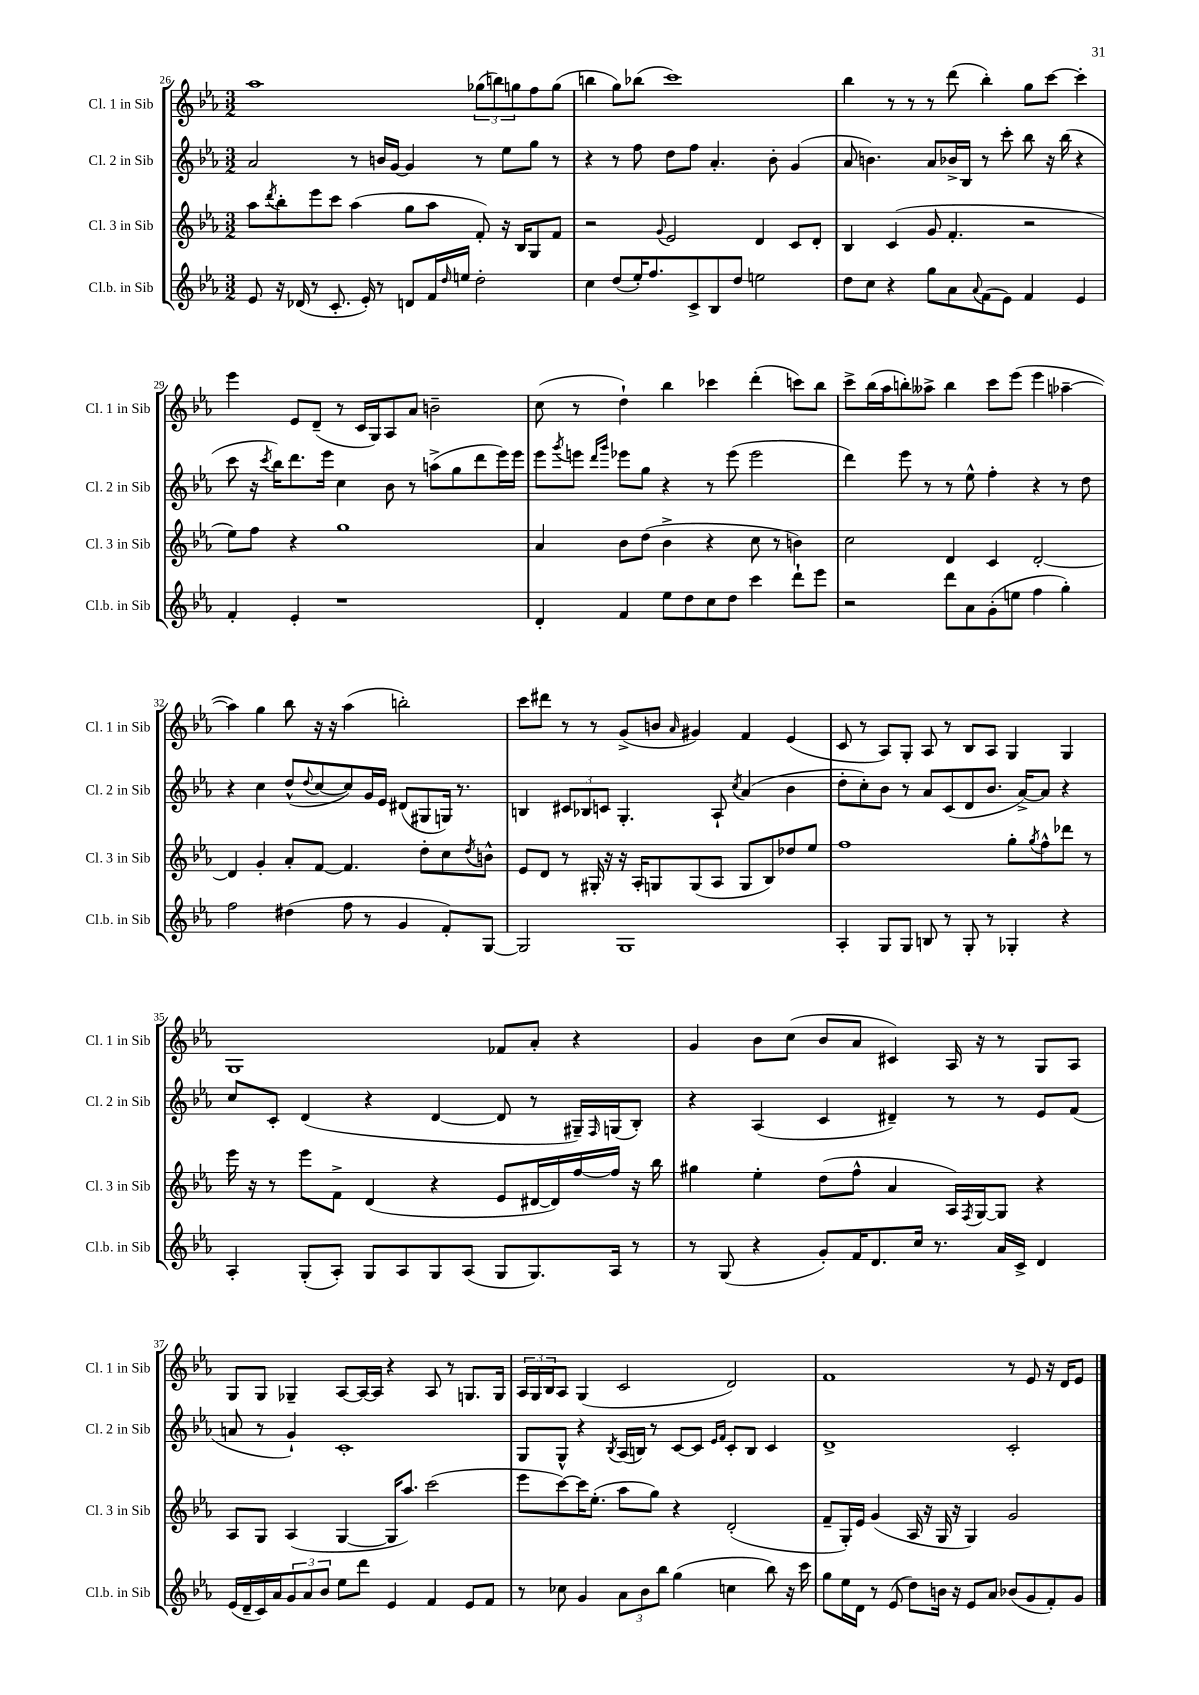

**kern	**kern	**kern	**kern
*part4	*part3	*part2	*part1
*staff4	*staff3	*staff2	*staff1
*I"Cl.b. in Sib	*I"Cl. 3 in Sib	*I"Cl. 2 in Sib	*I"Cl. 1 in Sib
*I'Cl.b. in Sib	*I'Cl. 3 in Sib	*I'Cl. 2 in Sib	*I'Cl. 1 in Sib
*clefG2	*clefG2	*clefG2	*clefG2
*k[b-e-a-]	*k[b-e-a-]	*k[b-e-a-]	*k[b-e-a-]
*M3/2	*M3/2	*M3/2	*M3/2
=26	=26	=26	=26
8e-/	8aa-\L	2a-/	1aa-
.	8qddd/	.	.
16r	8bb-'\	.	.
(16d-X/	.	.	.
8r	8eee-\	.	.
8.c'/	8ccc\J	.	.
.	(4aa-\	8r	.
16e-'/)	.	.	.
8r	.	16bn/LL	.
.	.	[16g/JJ	.
8dn/L	8gg\L	4g/]	.
16f/L	8aa-\J	.	.
16qqdd/	.	.	.
16een/JJ	.	.	.
2dd'\	8f'/)	8r	(12gg-X\L
.	.	.	12bbn\)
.	16r	8ee-\L	.
.	.	.	12ggn\
.	16B-/KL	.	.
.	8G/	8gg\J	8ff\
.	8f/J	8r	(8gg\J
=27	=27	=27	=27
4cc\	2r	4r	4bbn\
(8dd/L	.	8r	8gg\L)
16ee-'/K)	.	8ff\	(8bb-X\J
8.ff/	.	.	.
.	8qqg/	.	.
.	2e-/	8dd\L	1ccc)
8c^/	.	8ff\J	.
8B-/	.	4.a-'/	.
8dd/J	.	.	.
2een\	4d/	.	.
.	.	8b-'\	.
.	8c/L	(4g/	.
.	8d'/J	.	.
=28	=28	=28	=28
8dd\L	4B-/	8a-/	4bb-\
8cc\J	.	4.bn\)	.
4r	(4c/	.	8r
.	.	.	8r
8gg\L	8g/	8a-/L	8r
8a-\	4.f'/	16b-X^/L	(8ddd\
.	.	16B-/JJ	.
8qqa-/	.	.	.
(8f\	.	8r	4bb-'\)
8e-\J)	.	8ccc'\	.
4f/	2r	8bb-\	8gg\L
.	.	16r	[8ccc\J
.	.	(16bb-\	.
4e-/	.	4r	4ccc'\]
!!LO:LB:g=z
=29	=29	=29	=29
4f'/	8ee-\L)	8ccc\	4eee-\
.	8ff\J	16r	.
.	.	8qccc/	.
.	.	16bb-\KL)	.
4e-'/	4r	8.ddd\	8e-/L
.	.	.	(8d~/J
.	.	16eee-\Jk	.
1r	1gg	4cc\	8r
.	.	.	16c/LL
.	.	.	16G/J)
.	.	8b-\	8A-/
.	.	8r	8a-/J
.	.	(8aan^\L	2bn~\
.	.	8gg\	.
.	.	8ddd\	.
.	.	16eee-\L)	.
.	.	16eee-\JJ	.
=30	=30	=30	=30
4d'/	4a-/	8eee-\L	(8cc\
.	.	8qggg/	.
.	.	8eeen\J	8r
.	.	16qqddd/LL	.
.	.	16qqggg/JJ	.
4f/	8b-\L	8eee-X\L	4dd`\)
.	(8dd\J	8gg\J	.
8ee-\L	4b-^\	4r	4bb-\
8dd\	.	.	.
8cc\	4r	8r	4ccc-X\
8dd\J	.	(8eee-\	.
4ccc\	8cc\	2eee-\	(4ddd'\
.	8r	.	.
8ddd`\L	4bn\)	.	8cccn\L)
8eee-\J	.	.	8bb-\J
=31	=31	=31	=31
2r	2cc\	4ddd\)	8ccc^\L
.	.	.	(16bb-\L
.	.	.	16aa-\J
.	.	8eee-\	8bbn'\)
.	.	8r	8aa--X^\J
8ddd\L	4d/	8r	4bb\
8a-\	.	8ee-^^\	.
(8g'\	4c/	4ff'\	8ccc\L
8een\J	.	.	(8eee-\J
4ff\	[2d'/	4r	4eee-\
4gg'\)	.	8r	[4aa-X~\
.	.	8dd\	.
!!LO:LB:g=z
=32	=32	=32	=32
2ff\	4d/]	4r	4aa-\])
.	4g'/	4cc\	4gg\
(4dd#X\	8a-'/L	(8dd^^/L	8bb-\
.	.	8qqdd/	.
.	[8f/J	[8cc/	16r
.	.	.	16r
8ff\	4.f/]	8cc/])	(4aa-\
8r	.	16g/L	.
.	.	16e-/JJ	.
4g/	.	(8d#X/L	2bbn'\)
.	8dd'\L	8G#X/	.
8f'/L)	8cc\	16Gn/Jk)	.
.	.	8.r	.
.	8qdd/	.	.
[8G/J	8bn^^\J	.	.
=33	=33	=33	=33
2G/]	8e-/L	4Bn/	8ccc\L
.	8d/J	.	8ddd#X\J
.	8r	12c#X/L	8r
.	.	12B-X/	.
.	16G#X'/	.	8r
.	.	12cn/J	.
.	16r	.	.
1G	16r	4.G'/	(8g^/L
.	16A-'/KL	.	.
.	8Gn/	.	8bn/J
.	.	.	16qqa-/
.	(8G/	.	4g#X/)
.	8A-/J	8A-`/	.
.	.	8qcc/	.
.	8G/L	(4a-/	4f/
.	8B-/)	.	.
.	8dd-X/	4b-\	(4e-/
.	8ee-/J	.	.
=34	=34	=34	=34
4A-'/	1ff	8dd'\L	8c/
.	.	8cc'\)	8r
8G/L	.	8b-\J	8A-/L)
8G/J	.	8r	8G'/J
8Bn/	.	8a-/L	8A-/
8r	.	(8c/	8r
8G'/	.	8d/	8B-/L
8r	.	8.b-/J	8A-/J
4G-X'/	8gg'\L	.	4G/
.	.	[16a-^/KL)	.
.	8qgg/	.	.
.	8ff^^\	8a-/J]	.
4r	8ddd-X\J	4r	4G/
.	8r	.	.
!!LO:LB:g=z
=35	=35	=35	=35
4A-'/	16eee-\	8cc/L	1G
.	16r	.	.
.	8r	8c'/J	.
(8G'/L	8eee-\L	(4d/	.
8A-'/J)	8f^\J	.	.
8G/L	(4d/	4r	.
8A-/	.	.	.
8G/	4r	[4d/	.
(8A-/J	.	.	.
8G/L	8e-/L	8d/]	8f-X/L
8.G/)	[16d#X/L	8r	8a-'/J
.	16d#/])	.	.
.	[16ff/	16G#X~/LL)	4r
.	.	16qqF/	.
16A-/Jk	16ff/JJ]	(16Gn/J	.
8r	16r	8B-'/J)	.
.	16bb-\	.	.
=36	=36	=36	=36
8r	4gg#X\	4r	4g/
(8G/	.	.	.
4r	4ee-'\	(4A-/	8b-\L
.	.	.	(8cc\J
8g'/L)	(8dd\L	4c/	8b-/L
16f/K	8ff^^\J	.	8a-/J
8.d/	.	.	.
.	4a-/	4d#X~/)	4c#X/)
16cc/Jk	.	.	.
8.r	.	.	.
.	16A-/LL)	8r	16A-/
.	8qF/	.	.
.	[16G/J	.	16r
16a-/LL	8G/J]	8r	8r
16c^/JJ	.	.	.
4d/	4r	8e-/L	8G/L
.	.	(8f/J	8A-/J
!!LO:LB:g=z
=37	=37	=37	=37
(16e-/LL	8A-/L	8an/	8G/L
16d~/	.	.	.
16c/)	8G/J	8r	8G/J
16a-/J	.	.	.
12g/	(4A-/	4g`/)	4G-X~/
12a-/	.	.	.
12b-/J	.	.	.
8ee-\L	[4G/	1c'	[8A-/L
8ddd\J	.	.	16A-/L_
.	.	.	16A-/JJ]
4e-/	16G/KL]	.	4r
.	8.aa-/J)	.	.
4f/	(2ccc\	.	8A-/
.	.	.	8r
8e-/L	.	.	8.Gn/L
8f/J	.	.	.
.	.	.	16G/Jk
=38	=38	=38	=38
8r	8eee-\L	8G/L	24A-/LL
.	.	.	24G/
.	.	.	24B-/J
8cc-X\	[8ccc\)	8G^^/J	8A-/J
4g/	16ccc\K]	4r	(4G/
.	(8.ee-'\J	.	.
.	.	8qB-/	.
12a-\L	8aa-\L	(16A-/LL	2c/
.	.	16Bn/JJ)	.
12b-\	.	.	.
.	8gg\J)	8r	.
12bb-\J	.	.	.
(4gg\	4r	[8c/L	.
.	.	8c/J]	.
.	.	16qqe-/LL	.
.	.	16qqf/JJ	.
4ccn\	(2d'/	8c'/L	2d/)
.	.	8B/J	.
8bb-\)	.	4c/	.
16r	.	.	.
16ccc\	.	.	.
=39	=39	=39	=39
8gg\L	8f~/L	1d^	1f
16ee-\L	16G'/L)	.	.
16d\JJ	16e-/JJ	.	.
8r	(4g/	.	.
(8e-/	.	.	.
8dd\L)	16A-/	.	.
.	16r	.	.
16bn\Jk	16G/	.	.
16r	16r	.	.
8e-/L	4G/)	.	.
8a-/J	.	.	.
(8b-X/L	2g/	2c'/	8r
8g/	.	.	8e-/
8f'/)	.	.	16r
.	.	.	16d/KL
8g/J	.	.	8e-/J
==	==	==	==
*-	*-	*-	*-
